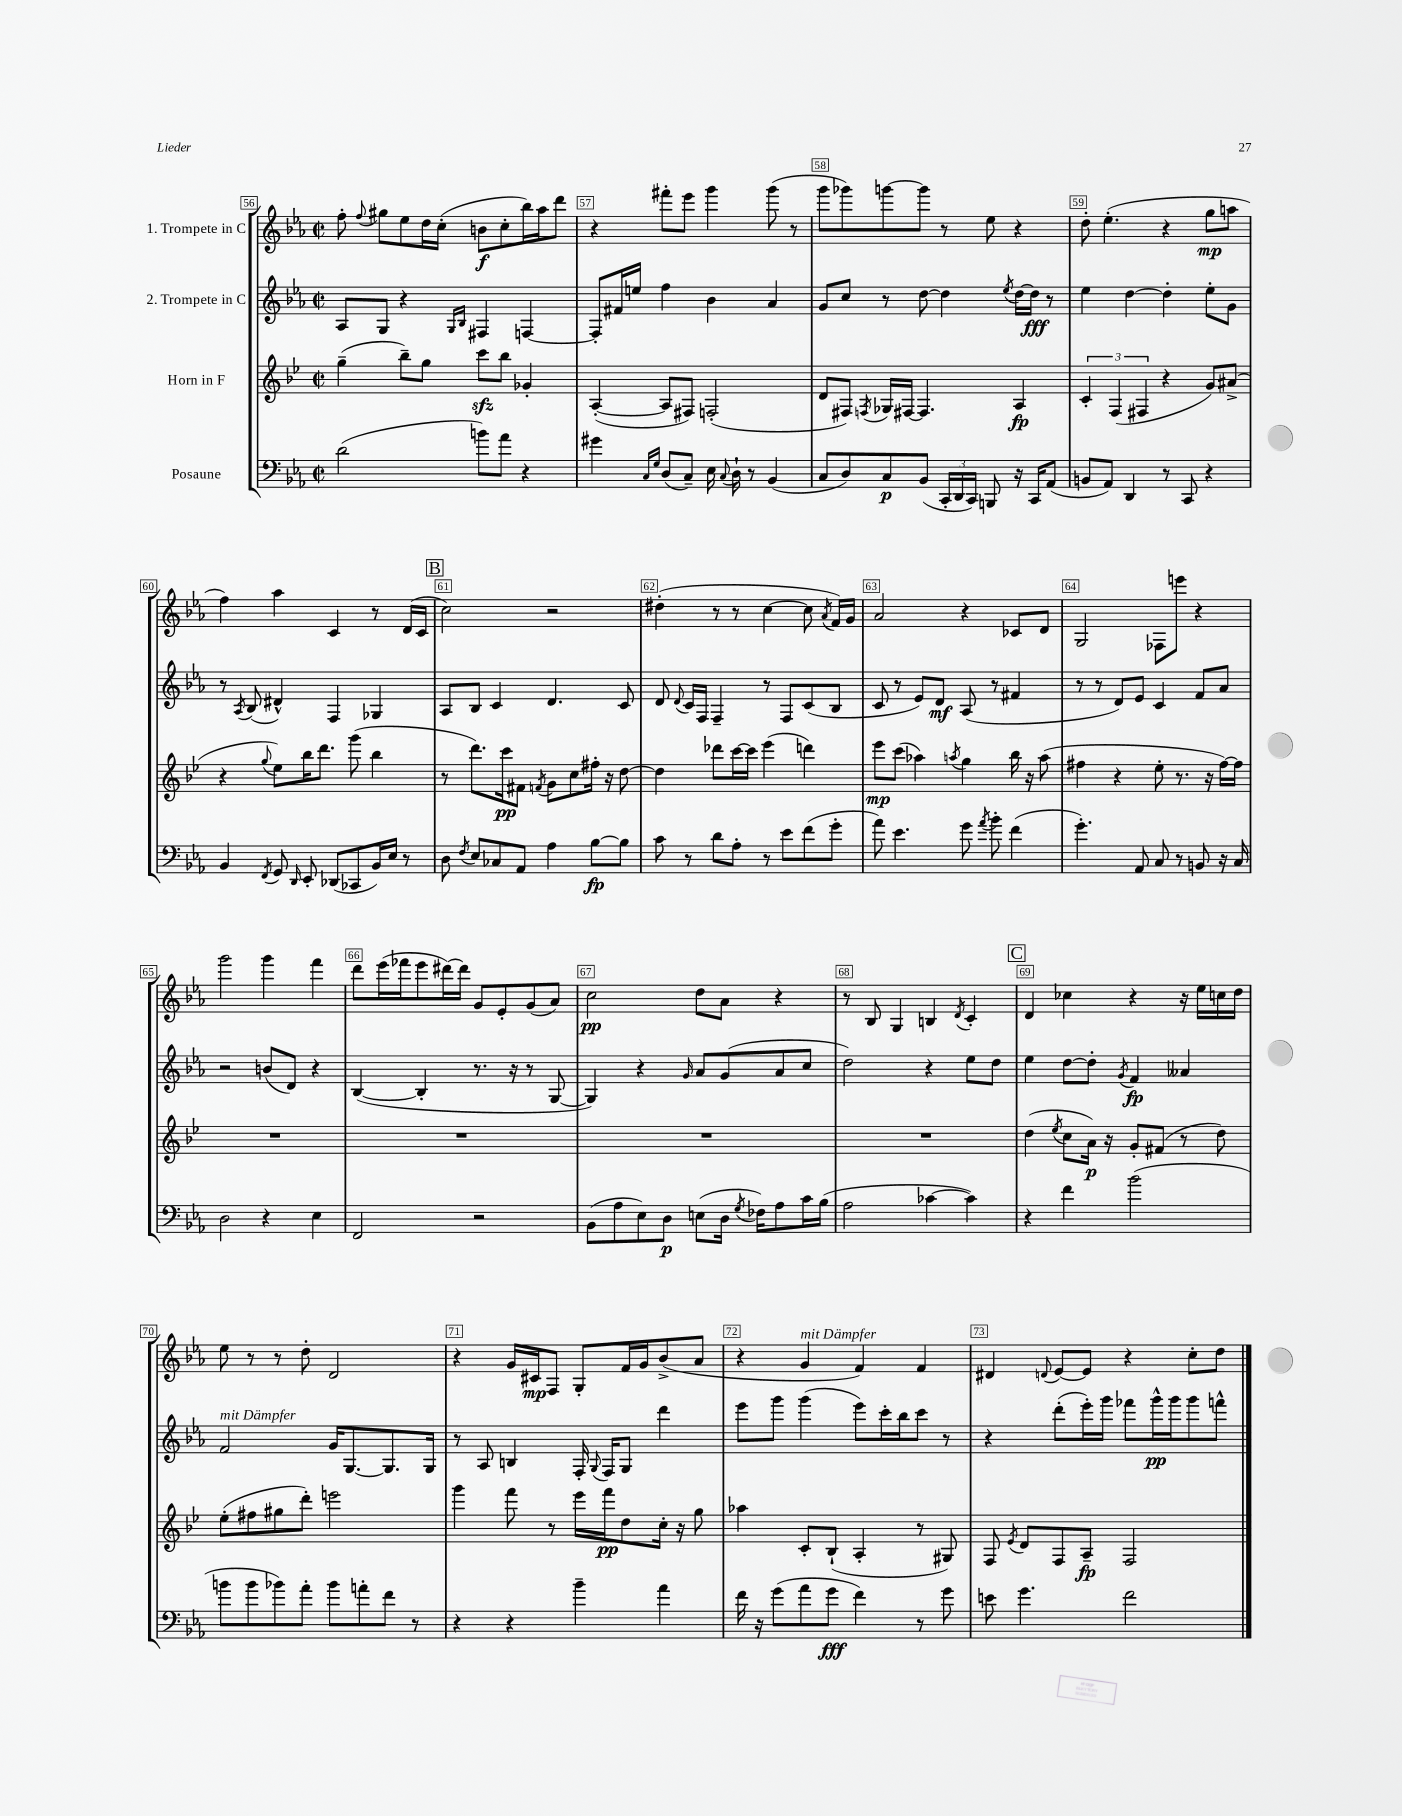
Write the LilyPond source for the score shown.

<<
\new StaffGroup <<
\new Staff = "s0" \with { instrumentName = "1. Trompete in C" } {
    \clef treble \key ees \major \defaultTimeSignature \time 2/2
    \autoBeamOff f''8-. \appoggiatura { f''8 } gis''8[ ees''8 d''16 c''16]-.( b'8[\f c''8-. bes''16) aes''16 d'''8] |
    r4 fis'''8[-. ees'''8] g'''4 g'''8( r8 |
    g'''8[ ges'''8) g'''8~ g'''8] r8 ees''8 r4 |
    d''8-. ees''4.-.( r4 g''8[\mp a''8] |
    f''4) aes''4 c'4 r8 d'16[( c'16] |
    \mark \markup { \box "B" } c''2) r2 |
    dis''4-.( r8 r8 c''4~ c''8 \acciaccatura { aes'8 } f'16[) g'16] |
    aes'2 r4 ces'8[ d'8] |
    g2 fes8[ e'''8] r4 |
    g'''2 g'''4 f'''4 |
    d'''8[ ees'''16( fes'''16 ees'''8 dis'''16~) dis'''16] g'8[ ees'8-. g'8( aes'8]) |
    c''2\pp d''8[ aes'8] r4 |
    r8 bes8 g4 b4 \acciaccatura { d'8 } c'4-. |
    \mark \markup { \box "C" } d'4 ces''4 r4 r16 ees''16[ c''16 d''16] |
    ees''8 r8 r8 d''8-. d'2 |
    r4 g'16[ cis'16\mp f8] g8[-. f'16 g'16 bes'8->( aes'8] |
    r4 g'4^\markup { \italic "mit Dämpfer" } f'4) f'4 |
    dis'4 \appoggiatura { d'8 } ees'8[~ ees'8] r4 c''8[-. d''8] \bar "|." |
}
\new Staff = "s1" \with { instrumentName = "2. Trompete in C" } {
    \clef treble \key ees \major \defaultTimeSignature \time 2/2
    \autoBeamOff aes8[ g8] r4 \grace { g16[ bes16] } fis4 f4~ |
    f8[-. fis'16 e''16] f''4 bes'4 aes'4 |
    g'8[ c''8] r8 d''8~ d''4 \acciaccatura { ees''8 } d''16[~ d''16]\fff r8 |
    ees''4 d''4~ d''4-. ees''8[-. g'8] |
    r8 \acciaccatura { aes8 } bes8( dis'4-^) f4 ges4 |
    \mark \markup { \box "B" } aes8[ bes8] c'4 d'4. c'8 |
    d'8 \appoggiatura { d'8 } c'16[ f16] f4-- r8 f8[ c'8( bes8] |
    c'8 r8 ees'8[) d'8]\mf aes8( r8 fis'4 |
    r8 r8 d'8[) ees'8] c'4 f'8[ aes'8] |
    r2 b'8[( d'8]) r4 |
    bes4~( bes4-. r8. r16 r8 g8~ |
    g4) r4 \grace { g'16 } aes'8[ g'8( aes'8 c''8] |
    d''2) r4 ees''8[ d''8] |
    \mark \markup { \box "C" } ees''4 d''8[~ d''8]-. \acciaccatura { g'8 } f'4\fp aeses'4 |
    f'2^\markup { \italic "mit Dämpfer" } g'16[ g8.~ g8. g16] |
    r8 aes8 b4 f16-. \appoggiatura { g8 } f16[ g8] d'''4 |
    ees'''8[ g'''8] g'''4( ees'''8[) c'''16-. bes''16 c'''8] r8 |
    r4 d'''8[-.( ees'''16-.) g'''16] fes'''8[ g'''16-^\pp g'''16 g'''8 f'''8]-^ \bar "|." |
}
\new Staff = "s2" \with { instrumentName = "Horn in F" } {
    \clef treble \key bes \major \defaultTimeSignature \time 2/2
    \autoBeamOff g''4--( bes''8[--) g''8] c'''8[\sfz bes''8] ges'4-. |
    a4~-.( a8[ fis8]) f2-.( |
    d'8[ fis8]) \acciaccatura { f8 } ges16[ fis16]~ fis4. a4\fp |
    \tuplet 3/2 { c'4-. f4( fis4 } r4 g'8[) ais'8]->( |
    r4 \appoggiatura { g''8 } ees''8[) bes''16 d'''8.] g'''8( bes''4 |
    \mark \markup { \box "B" } r8 d'''8.[) c'''16\pp fis'8] \acciaccatura { f'8 } g'8[ c''8 fis''16]-. r16 d''8~ |
    d''4 des'''8[ c'''16~ c'''16] ees'''4( d'''4) |
    ees'''8[\mp c'''8]( aes''4) \acciaccatura { a''8 } g''4 bes''16 r16 a''8( |
    fis''4 r4 ees''8-. r8. r16 fis''16[~) fis''16] |
    R1 |
    R1 |
    R1 |
    R1 |
    \mark \markup { \box "C" } d''4( \acciaccatura { ees''8 } c''8[ a'16]\p) r16 g'8[-. fis'8]( r8 d''8) |
    ees''8[-.( fis''8 gis''8 d'''8]-.) e'''2 |
    g'''4 f'''8 r8 ees'''16[ f'''16\pp d''8 c''16]-. r16 g''8 |
    aes''4 c'8[-. bes8]-!( a4-. r8 gis8) |
    f8 \acciaccatura { ees'8 } d'8[ f8 a8]--\fp f2 \bar "|." |
}
\new Staff = "s3" \with { instrumentName = "Posaune" } {
    \clef bass \key ees \major \defaultTimeSignature \time 2/2
    \autoBeamOff d'2( b'8[) aes'8] r4 |
    gis'4 \grace { c16[ g16] } d8[( c8]--) ees16 \appoggiatura { c8 } d16-! r8 bes,4( |
    c8[ d8) c8\p bes,8]( \tuplet 3/2 { c,16[-. d,16 c,16]) } b,,8 r16 c,16[ aes,8]( |
    b,8[ aes,8]) d,4 r8 c,8 r4 |
    bes,4 \acciaccatura { f,8 } g,8 \grace { d,16 } ees,8-. des,8[( ces,8 bes,16) ees16] r8 |
    \mark \markup { \box "B" } d8 \acciaccatura { f8 } ees8[ ces8 aes,8] aes4 bes8[~\fp bes8] |
    c'8 r8 d'8[ aes8]-. r8 ees'8[ f'8( g'8]-. |
    aes'8) ees'4. g'8 \acciaccatura { aes'8 } bes'8-. f'4( |
    g'4.-.) aes,8 c8 r8 b,8 r16 c16 |
    d2 r4 ees4 |
    f,2 r2 |
    bes,8[( aes8 ees8) d8]\p e8[( d16] \acciaccatura { g8 } fes16[) aes8 c'16 bes16]( |
    aes2 ces'4~ ces'4) |
    \mark \markup { \box "C" } r4 f'4 bes'2( |
    b'8[ b'8 bes'8) aes'8]-. bes'8[ a'8-. f'8] r8 |
    r4 r4 bes'4-- aes'4 |
    f'16 r16 g'8[( aes'8 g'8]\fff f'4) r8 g'8 |
    e'8 g'4. f'2 \bar "|." |
}
>>
>>
\layout { \context { \Score currentBarNumber = #56 \override BarNumber.break-visibility = ##(#f #t #t) barNumberVisibility = #all-bar-numbers-visible \override BarNumber.stencil = #(make-stencil-boxer 0.1 0.3 ly:text-interface::print) } }
